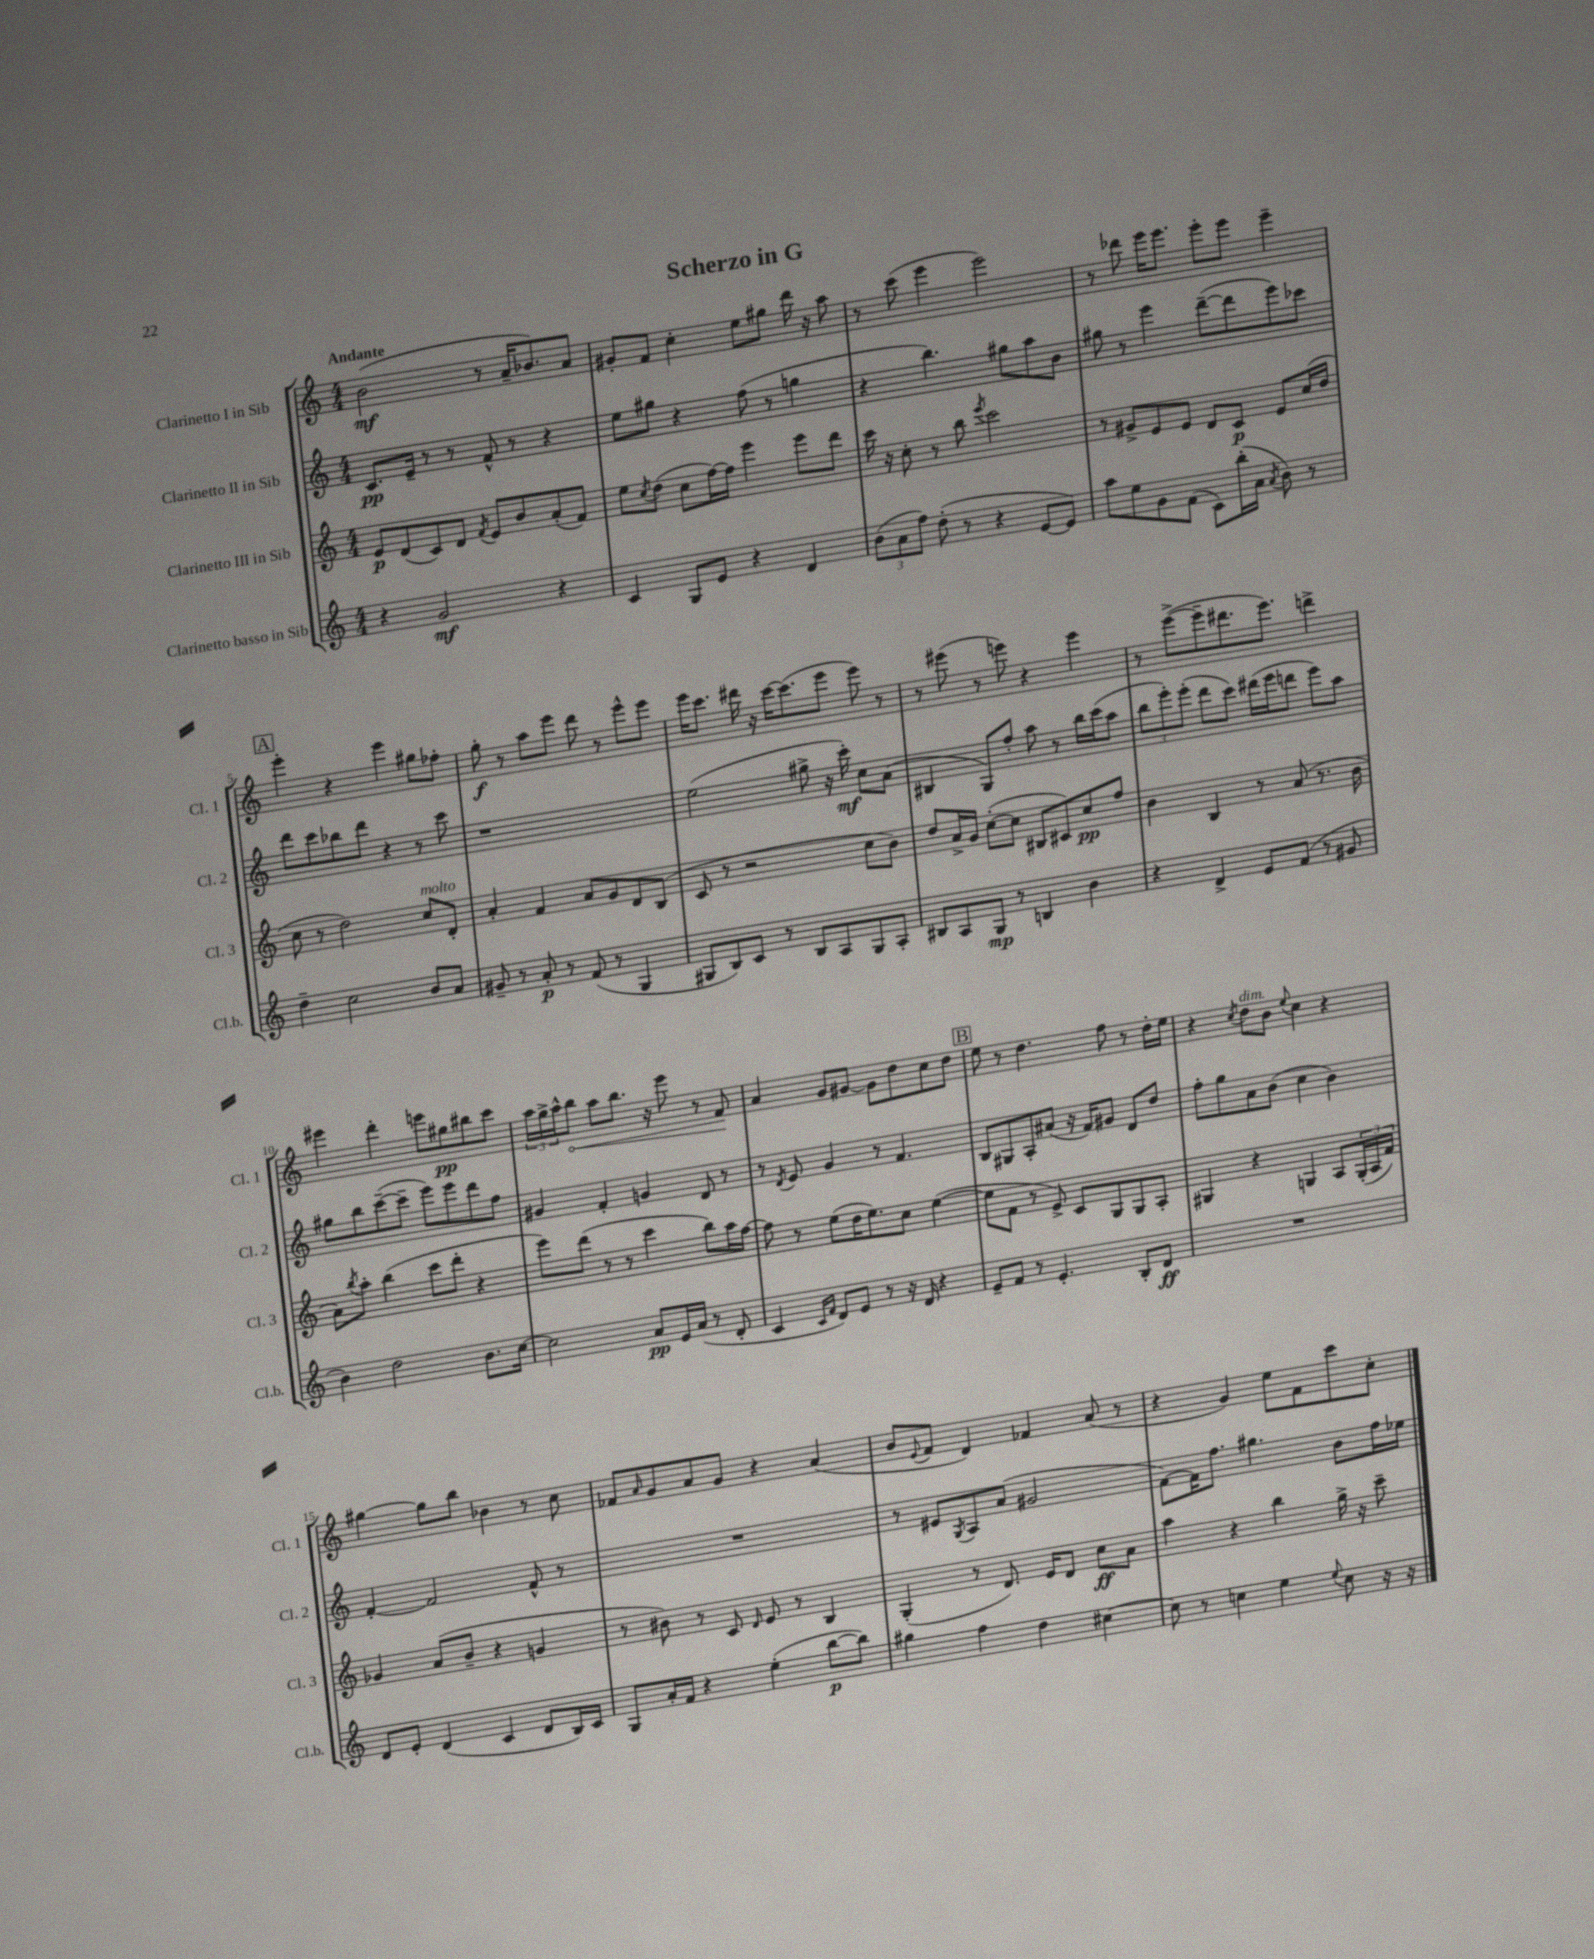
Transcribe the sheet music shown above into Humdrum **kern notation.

**kern	**kern	**kern	**kern
*staff4	*staff3	*staff2	*staff1
*clefG2	*clefG2	*clefG2	*clefG2
*k[]	*k[]	*k[]	*k[]
*M4/4	*M4/4	*M4/4	*M4/4
4r	8e/L	8.c/L	(2b\
.	(8d/	.	.
.	.	16e~/Jk	.
2g/	8c/)	8r	.
.	8d/J	8r	.
.	8qf/	.	.
.	8e/L	8f^^/	8r
.	8b/	8r	16a~/LK
.	.	.	8.b-/)
4r	(8a'/	4r	.
.	8f/J)	.	8a/J
=	=	=	=
4c/	8ee\L	8ee\L	8g#'/L
.	8qcc/	.	.
.	(8dd\J	8gg#\J	8f/J
8G/L	8cc\L	4r	4cc'\
8e/J	[16ff\L)	.	.
.	16ff\]JJ	.	.
4r	4eee\	(8ff\	8ee\L
.	.	8r	8gg#\J
4d/	8eee\L	4gg\	16ddd\
.	.	.	16r
.	8ddd\J	.	8aa\
=	=	=	=
(12b\L	16ccc\	4r	8r
.	16r	.	.
12a\	.	.	.
.	8cc'\	.	(8ccc\
12ff\J)	.	.	.
(8dd'\	8r	4.bb\)	4eee\
8r	8bb\	.	.
.	8qeee/	.	.
4r	2ccc\	.	2eee\)
.	.	8gg#\L	.
[8e/L	.	8aa\	.
8e/]J)	.	8b\J	.
=	=	=	=
8aa\L	8r	8gg#\	8r
8ee\	8g#^/L	8r	8ddd-\
8g\	8e/	4eee\	16eee\LK
.	.	.	8.eee\J
(8f\J	8e/J	.	.
8c\L)	8d/L	([8ddd~\L	8eee'\L
(16bb'\L	8c/J	8ddd\]	8eee\J
16a\JJ	.	.	.
8qa/	.	.	.
8b\)	8e/L	8eee\)	4eee~\
8r	(16cc/L	8ccc-\J	.
.	16dd/JJ	.	.
=	=	=	=
4dd~\	8cc\	8ddd\L	4eee'\
.	8r	8ccc\	.
2cc\	2dd\)	8bb-\	4r
.	.	8ddd\J	.
.	.	4r	4eee\
8b/L	8cc/L	8r	8gg#\L
8a/J	8d'/J	8ccc\	8ff-'\J
=	=	=	=
8g#~/	4a'/	1r	8gg'\
8r	.	.	8r
8a'/	4f/	.	8aa\L
8r	.	.	8eee\J
(8f/	8a/L	.	8ddd\
8r	8g/	.	8r
4G/	8d/	.	8eee^^\L
.	(8B/J	.	8eee\J
=	=	=	=
8G#/L	8c/	(2ee\	16eee\LK
.	.	.	8.ccc\J
8B/)	8r	.	.
8c/J	2r	.	16ddd#\
.	.	.	16r
8r	.	.	[16ccc\LK
.	.	.	(8.ccc\]
8B/L	.	8gg#^\	.
8A/	.	16r	8eee\J
.	.	16ccc'\)	.
8G#/	8cc\L	8cc\L	8eee\)
8A'/J	8b\J)	(8a\J	8r
=	=	=	=
8B#/L	8dd/L	4B#/	8r
8A/	16a^/L	.	(8eee#\
.	16g/JJ	.	.
8G/J	([8cc'\L	8G/L)	8r
8r	8cc\]J	8ff'/J	8eee\)
4B/	8B#/L	8aa\	4r
.	8c#/)	8r	.
4b\	8cc/	16bb\LL	4eee\
.	.	(16ccc\J	.
.	8ff/J	8aa\J	.
=	=	=	=
4r	4b\	12bb\L	8r
.	.	12eee'\)	.
.	.	.	([8eee^\L
.	.	(12eee'\J	.
4d^/	4B/	8ddd\L	8eee~\]
.	.	8ccc\J)	8.ddd#\
8e/L	8r	(16ddd#\LL	.
.	.	16eee\J	8.eee\J)
(8f/J	(8a/	8ddd\J	.
8r	8.r	8eee\L)	4ddd^\
8g#/	.	8aa\J	.
.	16b\	.	.
=	=	=	=
4b\)	8a\L)	8gg#\L	4eee#\
.	8qbb/	.	.
.	8aa'\J	8bb\	.
2dd\	(4bb\	([8ccc~\	4ddd'\
.	.	8ccc~\]J	.
.	8ccc\L	8eee\L)	8eee\L
.	8ddd'\J	8eee\	8gg#\
8.b\L	4r	8ddd\	8bb#\
.	.	8ff\J	8ccc\J
[16cc\Jk	.	.	.
=	=	=	=
2cc\]	8eee\L)	4g#/	24aa\LL
.	.	.	24gg^\
.	.	.	24aa^^\J
.	(8ddd\J	.	8bb\J
.	8r	4f'/	8aa\L
.	8r	.	8.bb\J
8a/L	4ccc\	4g/	.
.	.	.	16r
16e/L	.	.	8eee\
(16a/JJ	.	.	.
8r	8bb\L)	8d/	8r
8d'/	16aa\L	8r	8f/
.	[16ff\JJ	.	.
=	=	=	=
4c/	8ff\]	8r	4a/
.	.	8qd/	.
.	8r	8e/	.
16qqc/LL	.	.	.
16qqf/JJ	.	.	.
8d/L)	(8ee\L	4g/	8g/L
8e/J	16dd\K	.	[8g#/J
.	8.ee\)	.	.
8r	.	8r	8g#\]L
16r	8cc\J	4.f/	8dd\
16d/	.	.	.
4r	([4ee\	.	8cc\
.	.	.	8dd\J
=	=	=	=
8e~/L	8ee\]L	8B/L	8ee\
8f/J	8f\J	8G#/	8r
8r	8r	8A'/	4.dd\
4.e'/	8e^/)	(8a#/J	.
.	8c/L	16r	.
.	.	16f/LK)	.
.	8G/	8g#/J	8ff\
8B'/L	8G/	8d/L	8r
8d/J	8A'/J	8dd/J	16dd'\LL
.	.	.	16ee\JJ
=	=	=	=
1r	4G#/	8ff'\L	4r
.	.	8gg\	.
.	.	.	8qcc/
.	4r	8a\	8dd\L
.	.	(8b\J	8b\J
.	.	.	8qqee/
.	4G/	4cc\	4cc\
.	8A/L	4b\)	4r
.	(24G'/L	.	.
.	24A/	.	.
.	24f/JJ)	.	.
=	=	=	=
8d/L	4g-/	[4f'/	[4gg#\
8e'/J	.	.	.
(4d/	(8a/L	2f/]	8gg#\]L
.	8b~/J	.	8bb\J
4c/	4r	.	4b-\
8d/L	4g/	8f^^/	8r
16B/L)	.	8r	8cc\
16c/JJ	.	.	.
=	=	=	=
8G/L	8r	1r	8f-/L
.	.	.	16qqa/
16a'/L	8b#\)	.	8g/
16f/JJ	.	.	.
4r	8r	.	8a/
.	8c/	.	8g/J
.	16qqd/	.	.
(4ee'\	8e/	.	4r
.	8r	.	.
[8bb\L	4B/	.	(4a/
8bb\]J)	.	.	.
=	=	=	=
4gg#\	(4G'/	8r	8b/L
.	.	.	8qqe/
.	.	8e#/L	8f/J
.	.	8qG/	.
4ff\	8r	8A/	4d/)
.	8.d/)	(8a/J	.
4dd\	.	2g#/	4f-/
.	16e/LK	.	.
.	8d/J	.	.
[4cc#\	8cc\L	.	(8a/
.	8a\J	.	8r
=	=	=	=
8cc#\]	4aa\	[8f\L)	4r
8r	.	16f\]K	.
.	.	8.ff\J	.
4cc\	4r	.	4g/)
.	.	4.gg#\	.
4ee\	4bb\	.	8ee\L
.	.	.	8f\
8qqee/	.	.	.
8cc\	16gg^\	8b\L	8ccc\
.	16r	.	.
16r	8ccc~\	16ff\L	8cc'\J
16r	.	16ee-\JJ	.
==	==	==	==
*-	*-	*-	*-
